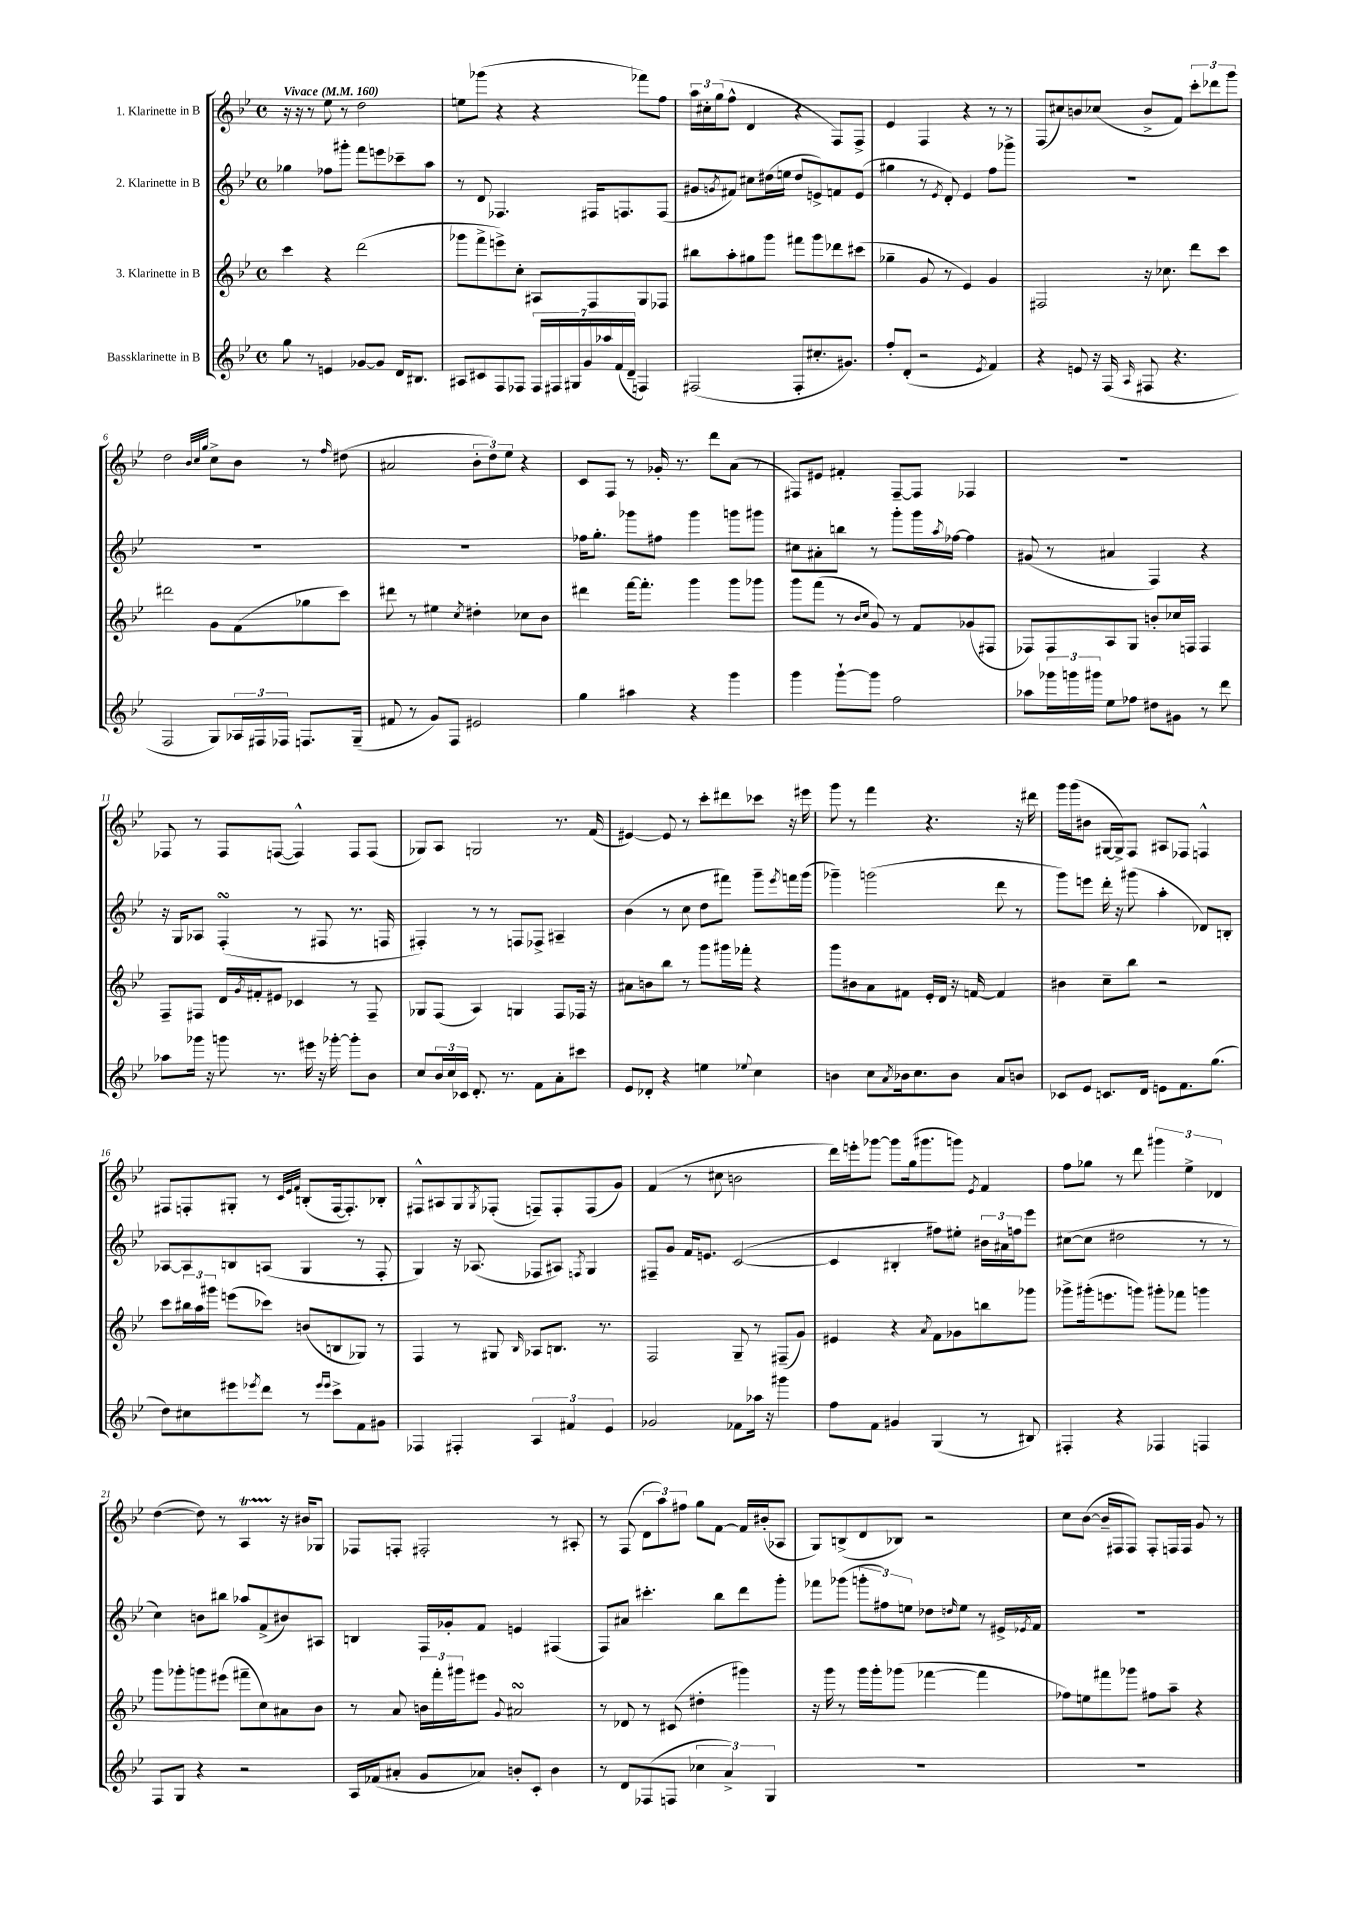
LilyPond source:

<<
\new StaffGroup <<
\new Staff = "s0" \with { instrumentName = "1. Klarinette in B" } {
    \clef treble \key bes \major \defaultTimeSignature \time 4/4 \tempo "Vivace" 4 = 160
    r16 r16 r8 ees''8 r8 d''2 |
    e''8 ges'''8( r4 r4 fes'''8) f''8 |
    \tuplet 3/2 { a''16 cis''16-. g''16( } f''8-^ d'4 r4 f8) f8-> |
    ees'4 f4 r4 r8 r8 |
    f8( cis''8) b'8 ces''8( b'8-> f'8) \tuplet 3/2 { c'''8-. des'''8 g'''8 } |
    d''2 \grace { bes'32 c''32 g''32 } c''8-> bes'8 r8 \grace { f''16 } dis''8( |
    ais'2 \tuplet 3/2 { bes'8-. d''8) ees''8 } r4 |
    c'8 f8 r8 ges'16-. r8. d'''8 a'8( r8 |
    fis8) eis'8 fis'4-. fis8~-- fis8 fes4 |
    R1 |
    fes8 r8 fes8 f8~( f4-^) f8 f8( |
    ges8) a8 g2 r8. f'16( |
    eis'4~) eis'8 r8 c'''8-. dis'''8 ces'''8 r16 eis'''16 |
    g'''8 r8 f'''4 r4. r16 dis'''16 |
    g'''16 g'''16( bis'8 gis16~ gis16->) f8 ais8 fes8 f4-^ |
    fis8 f8-. gis8-. r8 \grace { c'32 ees'32 f'32 } b8-.( f16~ f8.-.) bes8-. |
    fis8-^ ais8 g8 \acciaccatura { g8 } fes8-.( f8--) f8-. f8( g'8) |
    f'4( r8 cis''8 b'2 |
    d'''16) e'''16-. ges'''8~ ges'''8 g''16( gis'''8. g'''8) \acciaccatura { ees'8 } f'4 |
    f''8 ges''8 r8 d'''8 \tuplet 3/2 { gis'''4 ees''4-> des'4 } |
    d''4~( d''8) r8 a4\startTrillSpan r16\stopTrillSpan bis'16 ges8 |
    fes8 f8-. fis2-. r8 ais8-. |
    r8 f8( \tuplet 3/2 { d'8 a''8) fis''8 } g''8 f'8~ f'16 bis'16-.( aes8 |
    g8) b8->( d'8 bes8) r2 |
    c''8 bes'8~( bes'16-- fis16 fis8) fis8-. f16 f16 g'8 r8 \bar "|." |
}
\new Staff = "s1" \with { instrumentName = "2. Klarinette in B" } {
    \clef treble \key bes \major \defaultTimeSignature \time 4/4
    ges''4 fes''8 gis'''8-. f'''8 e'''8 ces'''8-- a''8 |
    r8 d'8 fes4. fis16 f8. f8( |
    gis'8 \acciaccatura { g'8 } fis'8) cis''8 dis''16( e''16 dis''8 e'8->) f'8 e'8( |
    gis''4 r8 \acciaccatura { ees'8 } d'8-.) ees'4 f''8 ges'''8-> |
    R1 |
    R1 |
    R1 |
    fes''16 g''8.-. ges'''8 fis''8 ges'''4 g'''8 gis'''8 |
    cis''8 ais'8-. b''8 r8 g'''8-. g'''16 \acciaccatura { a''8 } fes''16~ fes''4 |
    gis'8( r8 ais'4 f4) r4 |
    r16 g16 aes8 f4-.\turn( r8 fis8 r8. f16 |
    fis4-.) r8 r8 f8 fes8-> ais4-- |
    bes'4( r8 c''8 d''8 fis'''8) g'''8-- \acciaccatura { ees'''8 } f'''16 g'''16( |
    ges'''4--) g'''2( d'''8 r8 |
    g'''8) e'''8 d'''16-. r16 gis'''8( a''4-. des'8) b8-. |
    aes8~ aes8 b8 a8( g4 r8 f8-. |
    g4) r16 aes8.( fes8 ais8) \acciaccatura { f8 } g4 |
    fis8-- g'8 f'16 e'8. c'2~( |
    c'4 bis4-. fis''8) eis''8-. \tuplet 3/2 { bis'16 ais'16 f''16 } ees'''8 |
    cis''8~( cis''8 dis''2 r8 r8 |
    c''4) b'8 bis''8 aes''8 f'8->( bis'8) ais8 |
    b4 f16 ges'16-. f'8 e'4 fis4( |
    f8) ais'8 cis'''4.-. bes''8 d'''8 g'''8-. |
    fes'''8 ges'''8( \tuplet 3/2 { g'''8-. fis''8) e''8 } des''8 \grace { d''16 } e''8 r8 eis'16-> \acciaccatura { ees'8 } f'16 |
    R1 \bar "|." |
}
\new Staff = "s2" \with { instrumentName = "3. Klarinette in B" } {
    \clef treble \key bes \major \defaultTimeSignature \time 4/4
    c'''4 r4 d'''2( |
    ges'''8 f'''8-> e'''8->) c''8-. ais8 f8 g8 fes8 |
    bis''8 a''8-. gis''8 g'''8 fis'''8 g'''8 des'''8 cis'''8( |
    ges''4-- g'8 r8 ees'4) g'4 |
    fis2 r16 ces''8. d'''8 c'''8 |
    dis'''2 g'8 f'8( ges''8 c'''8) |
    dis'''8 r8 eis''4 \acciaccatura { c''8 } dis''4-. ces''8 bes'8 |
    dis'''4 f'''16~ f'''8.-. g'''4 g'''8 ges'''8 |
    g'''8 f'''8( r8 \grace { bes'16 c''16 } g'8) r8 f'8 ges'8( fis8 |
    fes8) fes8 a8 g8 b'8-. ces''16 f16 f4 |
    f8-- fis8 d'16 \acciaccatura { g'8 } fis'16-. eis'8 ces'4 r8 fis8-- |
    ges8 f8( a4) g4 f8 fes16 r16 |
    ais'8 b'8 bes''8 r8 g'''8 gis'''16 fes'''16-. r4 |
    g'''8 bis'8 a'8 fis'8 ees'16-. d'16 r16 f'16~ f'4 |
    bis'4 c''8-- bes''8 r2 |
    c'''8 \tuplet 3/2 { bis''16 a''16 gis'''16 } e'''8( ces'''8) b'8( b8 ges8) r8 |
    f4 r8 gis8 \grace { bes16 } aes8 b8. r8. |
    f2 g8-- r8 fis8--( g'8) |
    eis'4 r4 \acciaccatura { a'8 } f'8 ges'8 b''8 ges'''8 |
    ges'''8-> gis'''16-.( e'''8. g'''8) gis'''8-. fes'''8 g'''4 |
    g'''8 ges'''8-. g'''8 eis'''8( fis'''8-- c''8) ais'8 bes'8 |
    r8 a'8 \tuplet 3/2 { b'16 f'''16-. gis'''16 } eis'''8 \appoggiatura { g'8 } ais'2\turn |
    r8 des'8 r8 cis'8( dis''4-. gis'''4) |
    r16 g'''16 r8 g'''16 g'''16-. ges'''8( fes'''4~ fes'''4 |
    fes''8) e''8 fis'''8 ges'''8 fis''8 a''8-- r4 \bar "|." |
}
\new Staff = "s3" \with { instrumentName = "Bassklarinette in B" } {
    \clef treble \key bes \major \defaultTimeSignature \time 4/4
    g''8 r8 e'4 ges'8~ ges'8 d'16 bis8. |
    ais8 cis'8 f8 fes8 \tuplet 7/4 { fes16 fis16 gis16 g'16 aes''16 f'16( d'16-- } f4) |
    fis2( fis8-. cis''8.-. gis'8.) |
    f''8-. d'8-.( r2 \acciaccatura { ees'8 } f'4) |
    r4 e'8 r16 f16( \grace { a16 } fis8 r4. |
    f2 g8) \tuplet 3/2 { aes16 fis16 fes16 } f8. g16--( |
    fis'8 r8 g'8) f8 eis'2 |
    g''4 ais''4 r4 g'''4 |
    g'''4 g'''8~-! g'''8 f''2 |
    aes''8 \tuplet 3/2 { ges'''16 g'''16 gis'''16 } ees''8 fes''8 dis''8 gis'8 r8 d'''8 |
    aes''8 ges'''16 r16 g'''8 r8. eis'''16 r16 ges'''16~-. ges'''8-. bes'8 |
    c''8 \tuplet 3/2 { bes'16 c''16 ces'16 } d'8.-. r8. f'8 a'8-. cis'''8 |
    ees'8 des'8-. r4 e''4 \appoggiatura { ees''8 } c''4 |
    b'4 c''8 \acciaccatura { a'8 } bes'16 c''8. bes'8 a'8 b'8 |
    ces'8 ees'8 c'8. d'16 e'8 f'8. g''8.( |
    d''8) cis''8 eis'''8 \acciaccatura { ees'''8 } d'''8 r8 \grace { ees'''16 ees'''16 } c'''8-> f'8 gis'8 |
    fes4 fis4-. \tuplet 3/2 { a4 fis'4 ees'4 } |
    ges'2 fes'8 aes''16 r16 gis'''4 |
    f''8 f'8 gis'4 g4( r8 bis8) |
    fis4-. r4 fes4 f4 |
    f8 g8 r4 r2 |
    a16 fes'16( ais'8-. g'8 aes'8) b'8-. c'8-. b'4 |
    r8 d'8 fes8( f8 \tuplet 3/2 { ces''4 a'4->) g4 } |
    R1 |
    R1 \bar "|." |
}
>>
>>
